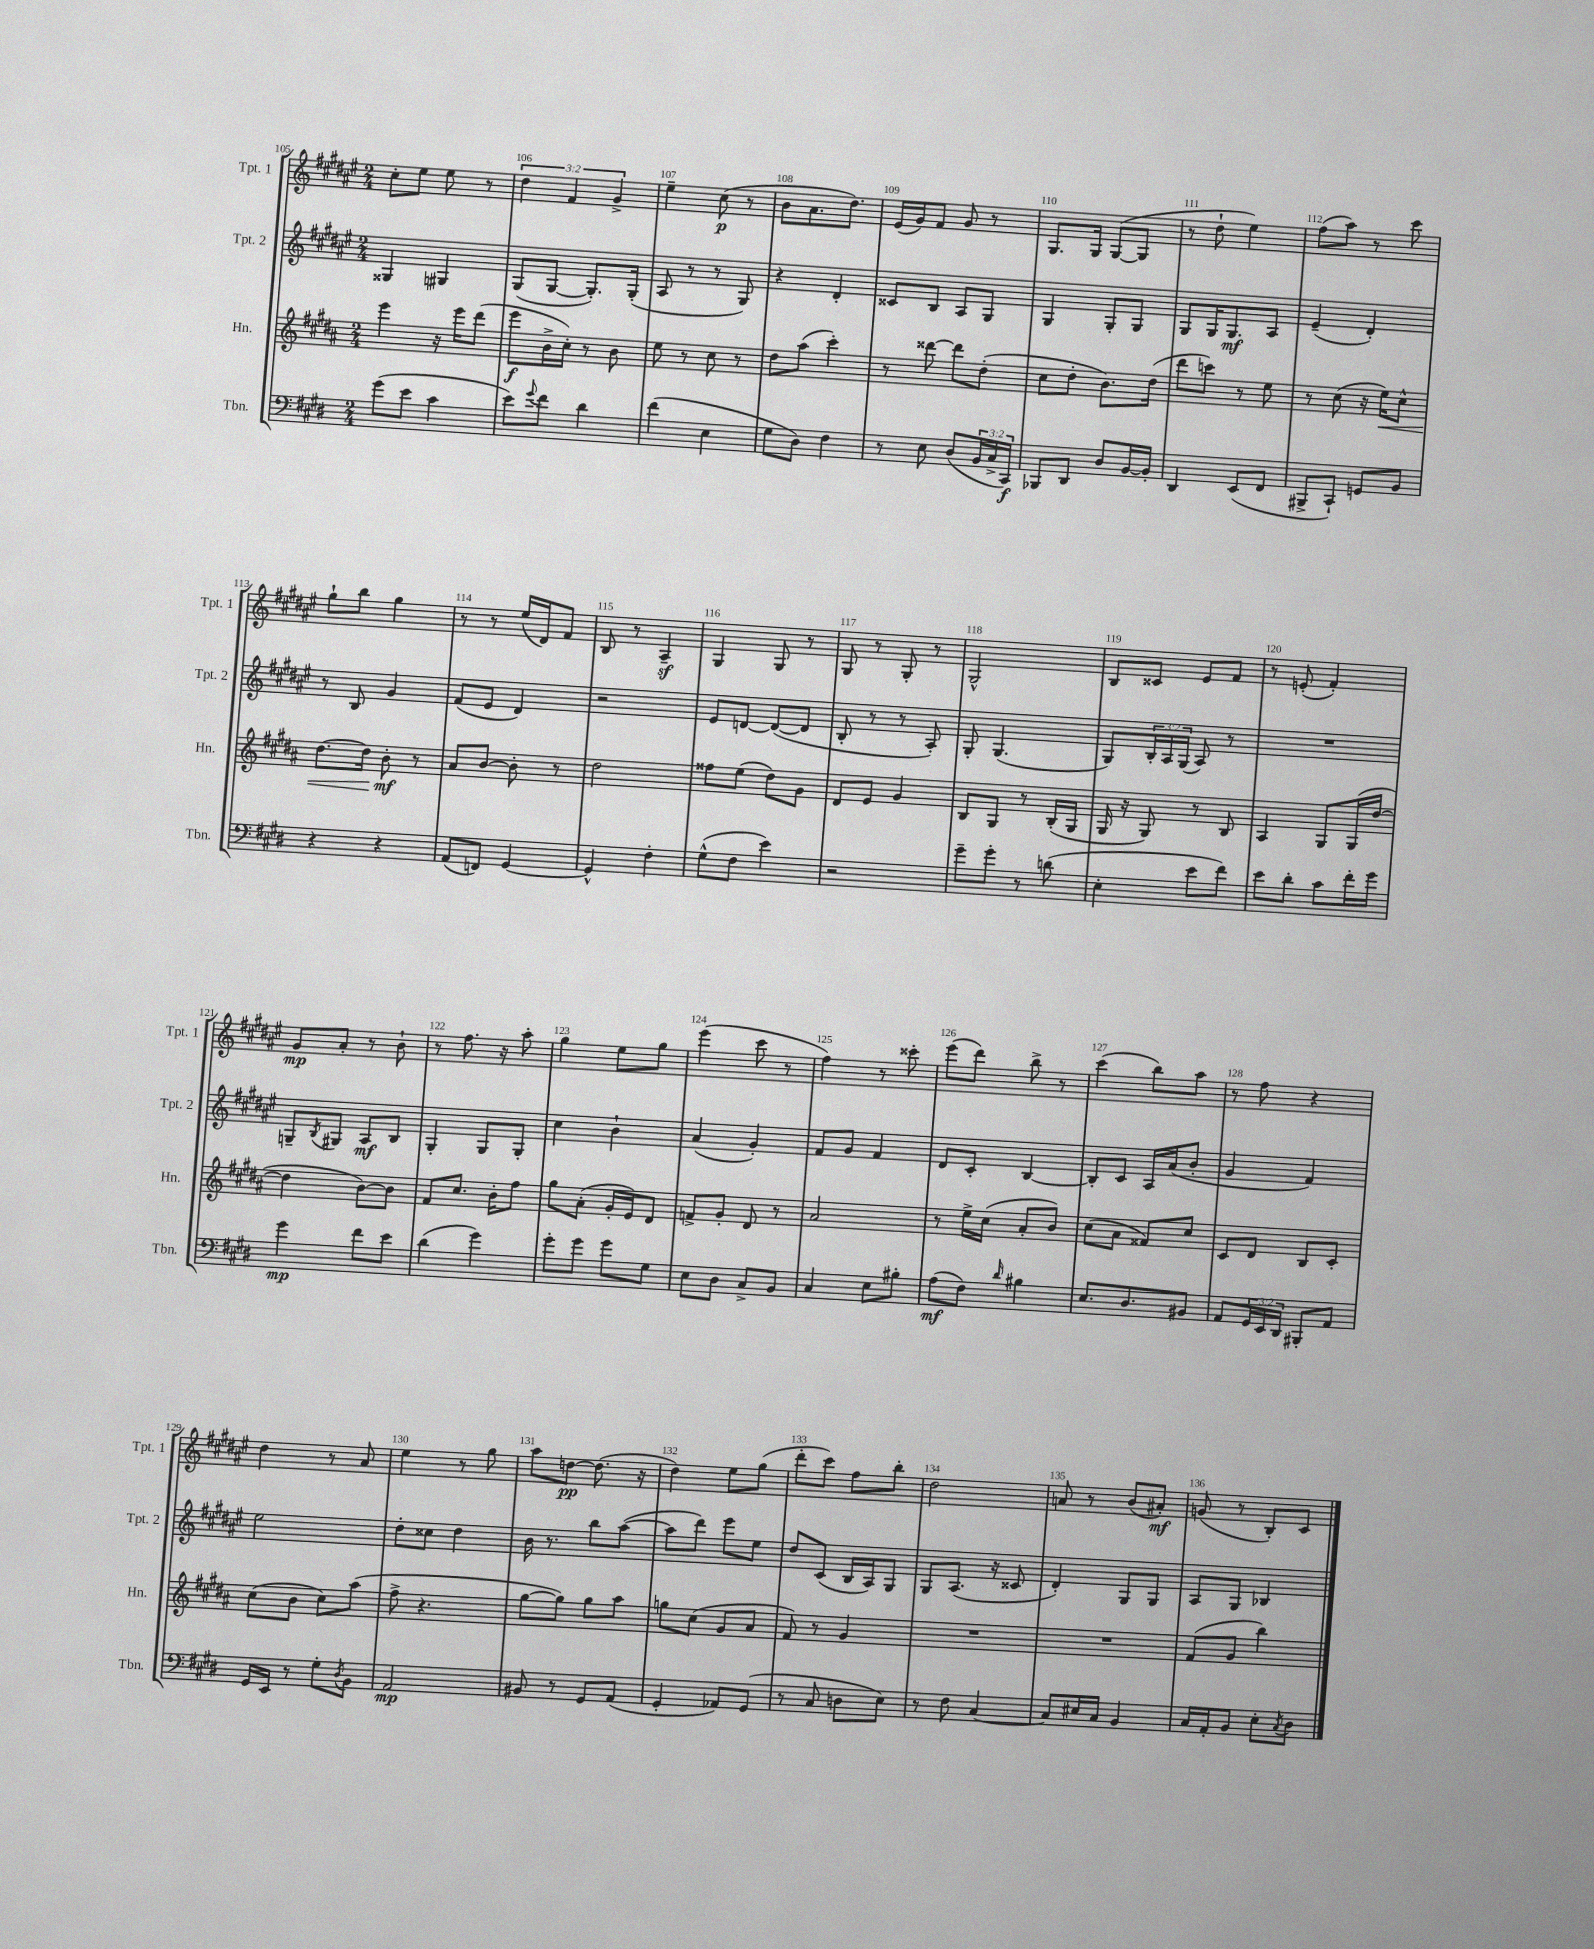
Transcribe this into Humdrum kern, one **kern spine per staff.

**kern	**dynam	**kern	**dynam	**kern	**dynam	**kern	**dynam
*part4	*part4	*part3	*part3	*part2	*part2	*part1	*part1
*staff4	*staff4	*staff3	*staff3	*staff2	*staff2	*staff1	*staff1
*I"Tbn.	*	*I"Hn.	*	*I"Tpt. 2	*	*I"Tpt. 1	*
*I'Tbn.	*	*I'Hn.	*	*I'Tpt. 2	*	*I'Tpt. 1	*
*clefF4	*	*clefG2	*	*clefG2	*	*clefG2	*
*k[f#c#g#d#]	*	*k[f#c#g#d#a#]	*	*k[f#c#g#d#a#e#]	*	*k[f#c#g#d#a#e#]	*
*M2/4	*	*M2/4	*	*M2/4	*	*M2/4	*
=105	=105	=105	=105	=105	=105	=105	=105
(8g#\L	.	4eee\	.	4G##X/	.	8cc#'\L	.
8e\J	.	.	.	.	.	8ee#\J	.
4c#\	.	16r	.	4G#X/	.	8ee#\	.
.	.	16eee\KL	.	.	.	.	.
.	.	(8ddd#\J	.	.	.	8r	.
=106	=106	=106	=106	=106	=106	=106	=106
8e\L)	.	8eee\L	f	(8G#/L	.	6dd#\	.
8qqg#/	.	.	.	.	.	.	.
8f#\J	.	16b^\L	.	[8G#/J	.	.	.
.	.	.	.	.	.	6f#/	.
.	.	16cc#'\JJ)	.	.	.	.	.
4d#\	.	8r	.	8.G#'/L])	.	.	.
.	.	.	.	.	.	6g#^/	.
.	.	8b\	.	.	.	.	.
.	.	.	.	(16G#'/Jk	.	.	.
=107	=107	=107	=107	=107	=107	=107	=107
(4f#\	.	8ee\	.	8A#/	.	4ee#~\	.
.	.	8r	.	8r	.	.	.
4E\	.	8cc#\	.	8r	.	(8cc#\	p
.	.	8r	.	8G#/)	.	8r	.
=108	=108	=108	=108	=108	=108	=108	=108
8G#\L	.	8dd#\L	.	4r	.	8b\L	.
8D#\J)	.	(8aa#\J	.	.	.	8.a#\	.
4F#\	.	4ccc#'\)	.	4d#'/	.	.	.
.	.	.	.	.	.	8.dd#\J)	.
=109	=109	=109	=109	=109	=109	=109	=109
8r	.	8r	.	8c##X/L	.	(16e#/LL	.
.	.	.	.	.	.	16g#/J)	.
8E\	.	[8ddd##X\	.	8B/J	.	8f#/J	.
(8D#/L	.	8ddd##\L]	.	8A#/L	.	8g#/	.
24BB/L	.	(8dd#'\J	.	8G#/J	.	8r	.
24C#^/	.	.	.	.	.	.	.
24CC#/JJ)	f	.	.	.	.	.	.
=110	=110	=110	=110	=110	=110	=110	=110
8BBB-X/L	.	8cc#\L	.	4G#/	.	8.G#/L	.
8DD#/J	.	8dd#'\J	.	.	.	.	.
.	.	.	.	.	.	16G#/Jk	.
8D#/L	.	8.b\L)	.	8G#'/L	.	([8G#/L	.
[16BB/L	.	.	.	8G#/J	.	8G#/J]	.
16BB'/JJ]	.	(16dd#\Jk	.	.	.	.	.
=111	=111	=111	=111	=111	=111	=111	=111
4DD#/	.	8ddd#\L	.	8G#/L	.	8r	.
.	.	8cccn\J)	.	16G#/K	.	8dd#`\	.
.	.	.	.	8.G#/	mf	.	.
(8EE/L	.	8r	.	.	.	4ee#\)	.
8FF#/J	.	8ee\	.	8A#/J	.	.	.
=112	=112	=112	=112	=112	=112	=112	=112
8BBB#X^/L	.	8r	.	(4e#~/	.	(8ff#\L	.
8CC#`/J)	.	(8cc#\	.	.	.	8aa#\J)	.
8GGn/L	.	16r	.	4d#'/)	.	8r	.
!	!	!	!LO:HP:b	!	!	!	!
.	.	16ee\KL)	<	.	.	.	.
8BB/J	.	8cc#^^\J	.	.	.	8ccc#\	.
!!LO:LB:g=z
=113	=113	=113	=113	=113	=113	=113	=113
4r	.	[8.dd#\L	.	8r	.	8gg#`\L	.
.	.	.	.	8B/	.	8bb\J	.
.	.	16dd#\Jk]	.	.	.	.	.
4r	.	8b'\	mf	4g#/	.	4gg#\	.
.	.	8r	[	.	.	.	.
=114	=114	=114	=114	=114	=114	=114	=114
(8AA/L	.	8a#/L	.	(8f#/L	.	8r	.
8FFn/J)	.	[8b/J	.	8e#/J	.	8r	.
[4GG#/	.	8b'\]	.	4d#/)	.	(16ee#/LL	.
.	.	.	.	.	.	16d#/J)	.
.	.	8r	.	.	.	8f#/J	.
=115	=115	=115	=115	=115	=115	=115	=115
4GG#^^/]	.	2dd#\	.	2r	.	8B/	.
.	.	.	.	.	.	8r	.
4F#'\	.	.	.	.	.	4A#z~/	.
=116	=116	=116	=116	=116	=116	=116	=116
(8G#^^\L	.	8ff##X\L	.	8e#/L	.	4G#/	.
8F#\J	.	(8ee\J	.	[8dn/J	.	.	.
4e\)	.	8dd#\L)	.	(8d/L_	.	8G#/	.
.	.	8g#\J	.	8d/J]	.	8r	.
=117	=117	=117	=117	=117	=117	=117	=117
2r	.	8d#/L	.	8B'/	.	8G#/	.
.	.	8e/J	.	8r	.	8r	.
.	.	4g#/	.	8r	.	8G#'/	.
.	.	.	.	8A#'/)	.	8r	.
=118	=118	=118	=118	=118	=118	=118	=118
8g#~\L	.	8B/L	.	8G#'/	.	2G#^^/	.
8g#'\J	.	8G#/J	.	(4.G#/	.	.	.
8r	.	8r	.	.	.	.	.
(8dn\	.	(16B'/LL	.	.	.	.	.
.	.	16G#/JJ	.	.	.	.	.
=119	=119	=119	=119	=119	=119	=119	=119
4E'\	.	16G#/	.	8G#/L)	.	8B/L	.
.	.	16r	.	.	.	.	.
.	.	8G#/)	.	24B'/L	.	8c##X/J	.
.	.	.	.	24A#/	.	.	.
.	.	.	.	(24G#/JJ	.	.	.
8e\L	.	8r	.	8A#/)	.	8e#/L	.
8f#\J)	.	8B/	.	8r	.	8f#/J	.
=120	=120	=120	=120	=120	=120	=120	=120
8e\L	.	4A#/	.	2r	.	8r	.
8d#'\J	.	.	.	.	.	(8en'/	.
8c#\L	.	8G#/L	.	.	.	4f#'/)	.
16f#'\L	.	(16G#/L	.	.	.	.	.
16g#\JJ	.	[16dd#/JJ	.	.	.	.	.
!!LO:LB:g=z
=121	=121	=121	=121	=121	=121	=121	=121
4g#\	mp	4dd#\]	.	8Gn~/L	.	8g#/L	mp
.	.	.	.	8qB/	.	.	.
.	.	.	.	8G#X/J	.	8a#'/J	.
8f#\L	.	[8b\L)	.	8A#/L	mf	8r	.
8e\J	.	8b\J]	.	8B/J	.	8b`\	.
=122	=122	=122	=122	=122	=122	=122	=122
(4d#\	.	8f#/L	.	4G#'/	.	8r	.
.	.	8.cc#/J	.	.	.	8.ff#\	.
4g#\)	.	.	.	8G#/L	.	.	.
.	.	16b'\KL	.	.	.	16r	.
.	.	8ff#\J	.	8G#'/J	.	8aa#'\	.
=123	=123	=123	=123	=123	=123	=123	=123
8g#'\L	.	8gg#\L	.	4cc#\	.	4gg#\	.
8g#\J	.	(8a#'\J	.	.	.	.	.
8g#\L	.	16g#'/LL	.	4b`\	.	8ee#\L	.
.	.	16e/J)	.	.	.	.	.
8G#\J	.	8d#/J	.	.	.	8gg#\J	.
=124	=124	=124	=124	=124	=124	=124	=124
8E\L	.	8fn^/L	.	(4a#/	.	(4eee#\	.
8D#\J	.	8g#'/J	.	.	.	.	.
8C#^/L	.	8d#/	.	4g#'/)	.	8ccc#\	.
8BB/J	.	8r	.	.	.	8r	.
=125	=125	=125	=125	=125	=125	=125	=125
4C#/	.	2a#/	.	8f#/L	.	4ff#\)	.
.	.	.	.	8g#/J	.	.	.
8E\L	.	.	.	4f#/	.	8r	.
8B#X'\J	.	.	.	.	.	8ccc##X'\	.
=126	=126	=126	=126	=126	=126	=126	=126
(8A\L	mf	8r	.	8d#/L	.	(8eee#\L	.
8F#\J)	.	16ee^\LL	.	8c#'/J	.	8ddd#\J)	.
.	.	(16cc#\JJ	.	.	.	.	.
16qqd#/	.	.	.	.	.	.	.
4B#X\	.	8a#'/L	.	[4B/	.	8bb^\	.
.	.	8b/J)	.	.	.	8r	.
=127	=127	=127	=127	=127	=127	=127	=127
8.E/L	.	(8cc#\L	.	8B'/L]	.	(4ccc#\	.
.	.	8a#\J	.	8c#/J	.	.	.
8.D#/	.	.	.	.	.	.	.
.	.	8f##X/L)	.	16A#/LL	.	8bb\L)	.
.	.	.	.	(16a#/J	.	.	.
8BB#X/J	.	8cc#/J	.	8b'/J	.	8aa#\J	.
=128	=128	=128	=128	=128	=128	=128	=128
8AA/L	.	8c#/L	.	4g#/	.	8r	.
24GG#/L	.	8d#/J	.	.	.	8ff#\	.
24EE/	.	.	.	.	.	.	.
24DD#/JJ	.	.	.	.	.	.	.
8BBB#X'/L	.	8B/L	.	4f#/)	.	4r	.
8AA/J	.	8c#'/J	.	.	.	.	.
!!LO:LB:g=z
=129	=129	=129	=129	=129	=129	=129	=129
16GG#/LL	.	(8cc#\L	.	2ee#\	.	4dd#\	.
16EE/JJ	.	.	.	.	.	.	.
8r	.	8b\J	.	.	.	.	.
8G#'\L	.	8cc#\L)	.	.	.	8r	.
8qD#/	.	.	.	.	.	.	.
8BB\J	.	(8aa#\J	.	.	.	8a#/	.
=130	=130	=130	=130	=130	=130	=130	=130
2AA/	mp	8ff#^\	.	8dd#'\L	.	4ee#\	.
.	.	4.r	.	8cc##X\J	.	.	.
.	.	.	.	4dd#\	.	8r	.
.	.	.	.	.	.	8gg#\	.
=131	=131	=131	=131	=131	=131	=131	=131
8BB#X/	.	[8gg#\L	.	16b\	.	8aa#\L	.
.	.	.	.	8.r	.	.	.
8r	.	8gg#\J])	.	.	.	[8ddn\J	pp
8GG#/L	.	8gg#\L	.	8bb\L	.	(8.dd\]	.
(8AA/J	.	8aa#\J	.	([8aa#\J	.	.	.
.	.	.	.	.	.	16r	.
=132	=132	=132	=132	=132	=132	=132	=132
4GG#'/	.	8ggn\L	.	8aa#\L]	.	4dd#\)	.
.	.	(8cc#\J	.	8ddd#\J)	.	.	.
8AA-X/L)	.	8g#/L	.	8eee#\L	.	8ee#\L	.
(8GG#/J	.	8a#/J	.	8ee#\J	.	(8gg#\J	.
=133	=133	=133	=133	=133	=133	=133	=133
8r	.	8f#/)	.	8dd#/L	.	8ddd#'\L	.
8C#/	.	8r	.	(8c#/J	.	8ccc#\J)	.
8Dn\L	.	4g#/	.	16B/LL	.	8ff#\L	.
.	.	.	.	16A#/J)	.	.	.
8E\J)	.	.	.	8G#/J	.	8bb'\J	.
=134	=134	=134	=134	=134	=134	=134	=134
8r	.	2r	.	8G#/L	.	2dd#\	.
8F#\	.	.	.	(8.A#/J	.	.	.
[4C#/	.	.	.	.	.	.	.
.	.	.	.	16r	.	.	.
.	.	.	.	8c##X/	.	.	.
=135	=135	=135	=135	=135	=135	=135	=135
8C#/L]	.	2r	.	4d#'/)	.	8an/	.
16E#X/L	.	.	.	.	.	8r	.
16C#/JJ	.	.	.	.	.	.	.
4BB/	.	.	.	8G#/L	.	(8b/L	.
.	.	.	.	8G#/J	.	8a#X'/J)	mf
=136	=136	=136	=136	=136	=136	=136	=136
16C#/LL	.	(8f#/L	.	8A#/L	.	(8gn/	.
16AA'/J	.	.	.	.	.	.	.
8BB/J	.	8g#/J	.	8G#/J	.	8r	.
8E'\L	.	4bb\)	.	4B-X/	.	8B'/L)	.
8qC#/	.	.	.	.	.	.	.
8D#\J	.	.	.	.	.	8c#/J	.
==	==	==	==	==	==	==	==
*-	*-	*-	*-	*-	*-	*-	*-
